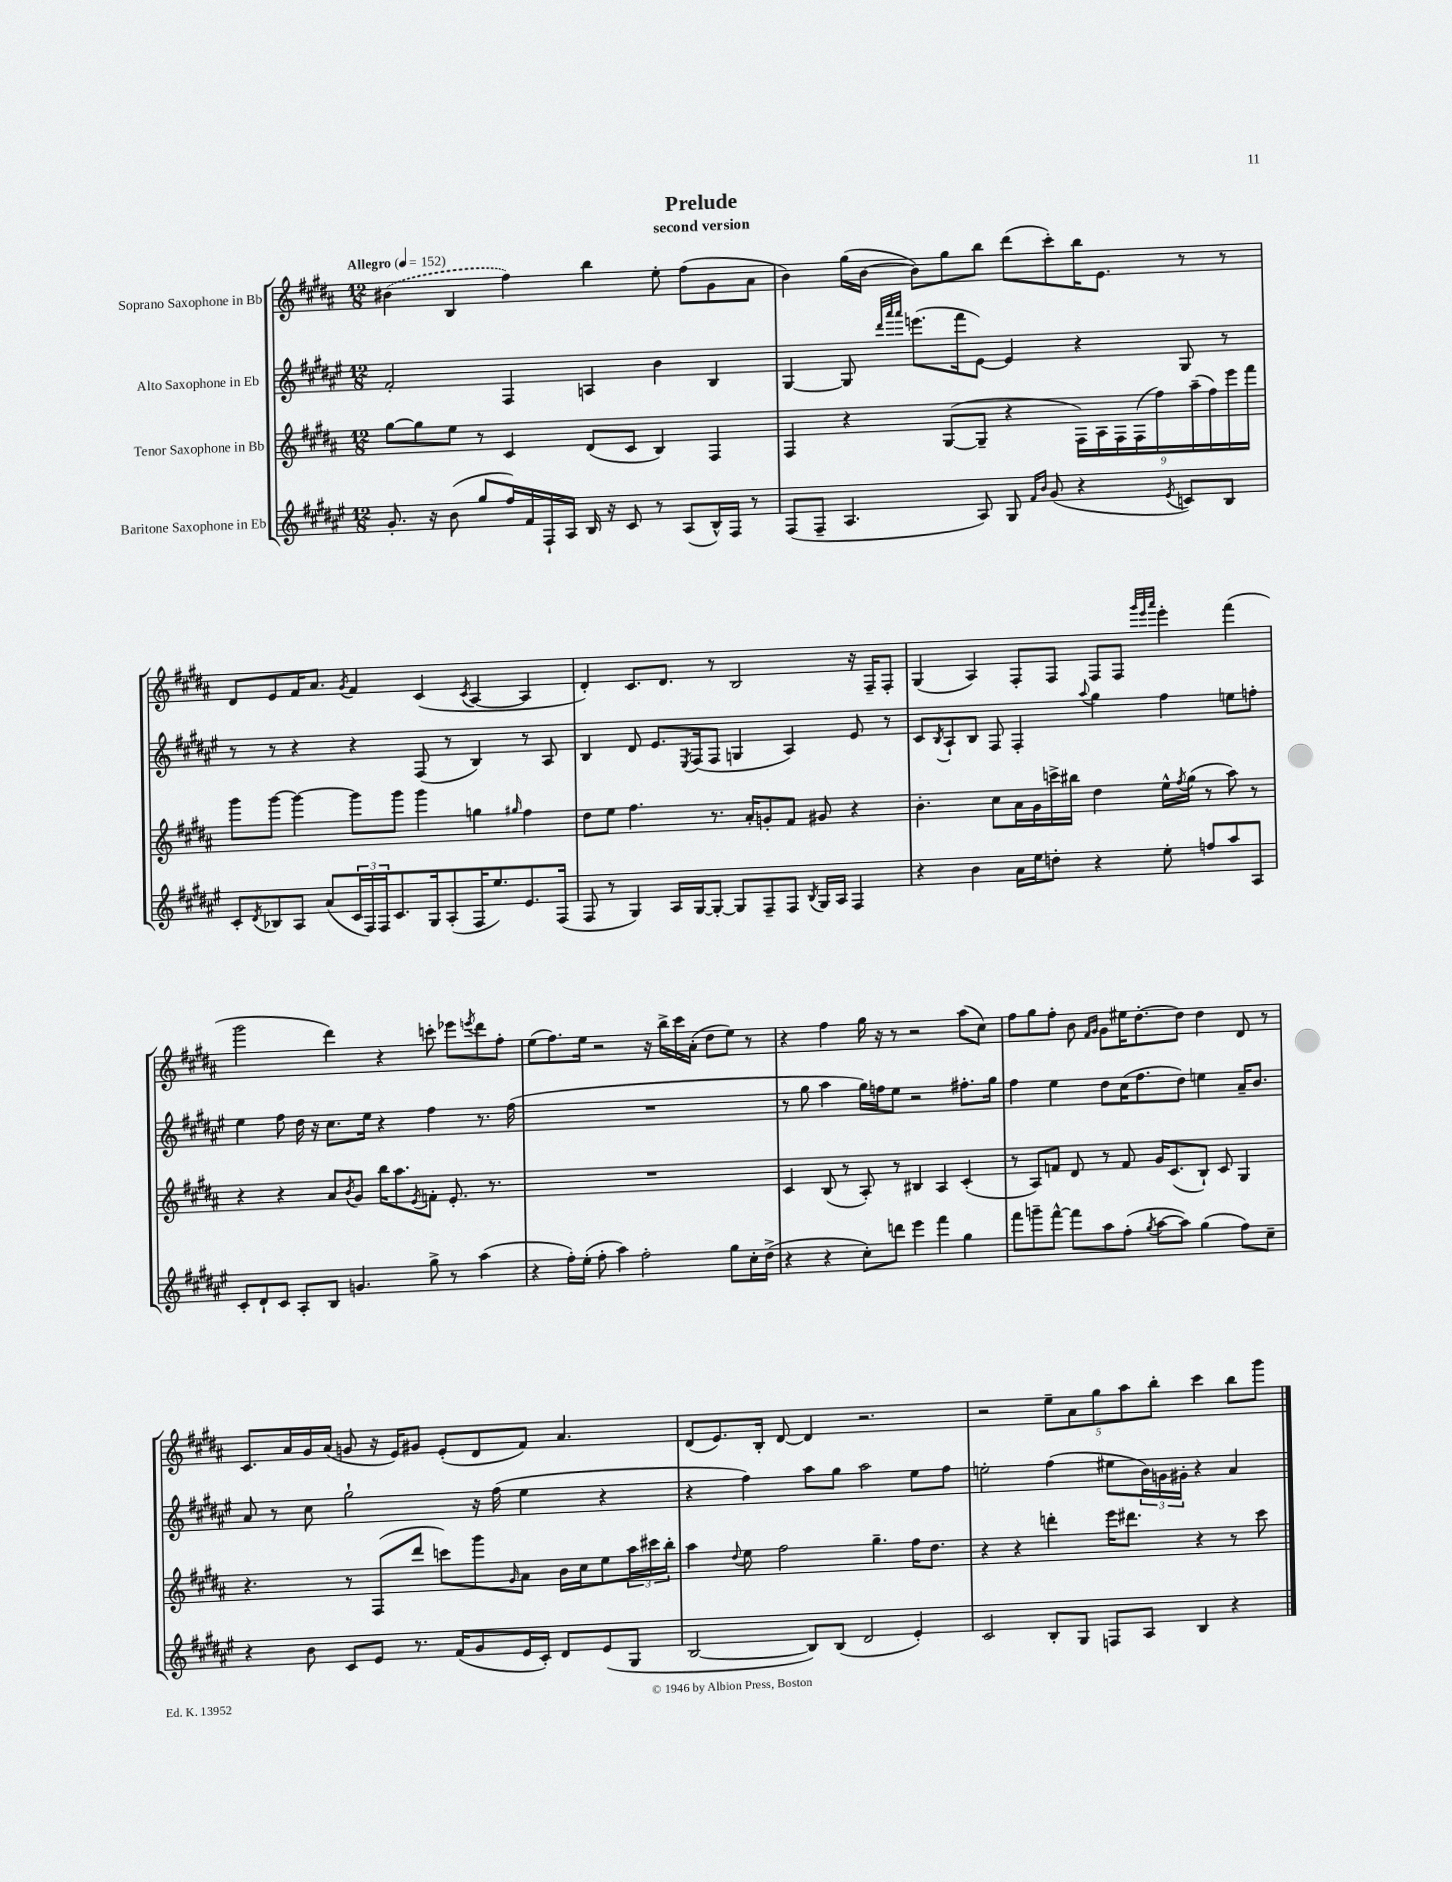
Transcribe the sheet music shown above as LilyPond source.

\header { title = "Prelude" subtitle = "second version" }
<<
\new StaffGroup <<
\new Staff = "s0" \with { instrumentName = "Soprano Saxophone in Bb" } {
    \clef treble \key b \major \numericTimeSignature \time 12/8 \tempo "Allegro" 4 = 152
    \once \slurDashed bis'4( b4 fis''4) b''4 e''8-. fis''8( gis'8 ais'8 |
    b'4) gis''16( b'16~ b'8) gis''8 b''8 dis'''8( cis'''8-.) b''16 e'8. r8 r8 |
    dis'8 e'8 fis'16 ais'8. \acciaccatura { gis'8 } fis'4 cis'4( \acciaccatura { cis'8 } ais4~ ais4 |
    dis'4-.) cis'8. dis'8. r8 b2 r16 fis16-- fis8-. |
    gis4( ais4) fis8-. fis8 fis8 fis8 \grace { gis'''32 e'''32 ais'''32 } e'''4-. fis'''4( |
    gis'''2 dis'''4) r4 c'''8-. ees'''8 \acciaccatura { e'''8 } dis'''8 fis''8-. |
    e''8( fis''8.) e''16 r2 r16 b''16-> cis'''16 ais'16-.( dis''8 e''8) r8 |
    r4 fis''4 gis''16 r16 r8 r2 ais''8( cis''8) |
    fis''8 gis''8 fis''8-. b'8 \grace { fis'16 gis'16 } gis'8 eis''16 dis''8.~-. dis''8 dis''4 dis'8 r8 |
    cis'8. ais'16 gis'16 ais'16( g'8 r16 e'16) gis'8 e'8-.( dis'8 fis'8) ais'4. |
    dis'8( e'8.) b16-. dis'8~ dis'4 r2. |
    r2 \tuplet 5/4 { e''8-- ais'8 gis''8 ais''8 b''8-. } cis'''4 b''8 gis'''8 \bar "|." |
}
\new Staff = "s1" \with { instrumentName = "Alto Saxophone in Eb" } {
    \clef treble \key fis \major \numericTimeSignature \time 12/8
    fis'2-. fis4 a4 b'4 b4 |
    gis4~ gis8 \grace { dis'''32 ais'''32 ais'''32 } e'''8.( fis'''16 eis'8~) eis'4 r4 gis8 r8 |
    r8 r8 r4 r4 fis8( r8 b4) r8 ais8 |
    b4 dis'8 eis'8. \acciaccatura { eis8 } fis16( fis8 g4 ais4) eis'8 r8 |
    cis'8 \acciaccatura { b8 } ais8-! b8 fis8 fis4-. \appoggiatura { ais''8 } gis''4 fis''4 e''8 f''8-. |
    eis''4 fis''8 dis''16 r16 cis''8. eis''16 r4 fis''4 r8. fis''16( |
    R1. |
    r8 gis''8 ais''4 gis''16) f''16 eis''8 r2 fis''8.-. gis''16 |
    fis''4 eis''4 dis''8 cis''16( fis''8. dis''8) e''4 ais'16-- b'8. |
    ais'8 r8 cis''8 gis''2-! r16 fis''16( eis''4 r4 |
    r4 fis''4) ais''8 gis''8 ais''2 eis''8 fis''8 |
    e''2-. fis''4( eis''8 \tuplet 3/2 { b'16) g'16 gis'16-. } r4 ais'4 \bar "|." |
}
\new Staff = "s2" \with { instrumentName = "Tenor Saxophone in Bb" } {
    \clef treble \key b \major \numericTimeSignature \time 12/8
    gis''8~ gis''8 e''8 r8 cis'4 dis'8( cis'8 b4) fis4 |
    fis4 r4 gis8~( gis8-- r4 \tuplet 9/8 { fis16) ais16 fis16 fis16( fis''16) ais''16--( fis''16) e'''16 fis'''16 } |
    gis'''8 gis'''8~ gis'''4~ gis'''8 gis'''8 gis'''4 g''4 \grace { gis''16 } fis''4 |
    dis''8 e''8 fis''4. r8. ais'16-. g'8-. fis'8 gis'8 r4 |
    b'4.-. cis''8 ais'16 gis'16 c'''16-> bis''16 dis''4 e''16-^ \acciaccatura { fis''8 } gis''16( r8 ais''8) r8 |
    r4 r4 ais'8 \acciaccatura { b'8 } gis'8 b''16 ais''8. \acciaccatura { e'8 } f'8-. e'8.-. r8. |
    R1. |
    cis'4 b8( r8 ais8-.) r8 bis4 ais4 cis'4-.( |
    r8 ais8) f'8 dis'8 r8 f'8 gis'16 cis'8.( b8-!) cis'8 gis4 |
    r4. r8 fis8( dis'''8 c'''8) gis'''8 \grace { gis'16 } ais'8 b'16 cis''16 e''8 \tuplet 3/2 { ais''16 cis'''16 b''16-. } |
    ais''4 \appoggiatura { dis''8 } e''8 fis''2 gis''4.-- fis''16 dis''8. |
    r4 r4 d'''4-. e'''16 dis'''8. r4 r8 cis'''8 \bar "|." |
}
\new Staff = "s3" \with { instrumentName = "Baritone Saxophone in Eb" } {
    \clef treble \key fis \major \numericTimeSignature \time 12/8
    gis'8.-. r16 b'8( gis''8 fis''16) fis'16 fis16-! ais16 b16 r16 cis'8 r8 ais8( b16-^) fis16 r8 |
    fis8( fis8-- ais4. ais8) gis8 \grace { fis'16 b'16 } gis'8( r4 \acciaccatura { eis'8 } c'8) b8 |
    cis'8-. \acciaccatura { dis'8 } bes8 ais8 ais'8( \tuplet 3/2 { cis'16 fis16) fis16 } cis'8. gis16 ais8-.( fis16 eis''8.) eis'8. fis16( |
    fis8 r8 gis4) ais16 gis16~ gis8~-. gis8 fis8-- fis8 \acciaccatura { b8 } gis16 ais16 fis4 |
    r4 b'4 ais'16 eis''16 d''8-. r4 eis''8-. f''8 ais''8 ais8 |
    cis'8-. dis'8-! cis'8 ais8-. b8 g'4. gis''8-> r8 ais''4( |
    r4 fis''16-.) eis''16-.( fis''8-. ais''4) fis''2-. gis''8 cis''16-. dis''16->( |
    r4 r4 cis''8-.) d'''8 eis'''4 fis'''4 gis''4 |
    fis'''8 g'''8-- fis'''8~-^ fis'''8 ais''8 fis''8-.( \acciaccatura { gis''8 } ais''8~ ais''8) gis''4( fis''8) cis''8-- |
    r4 b'8 cis'8 eis'8 r8. fis'16( gis'8 eis'16 cis'16-.) dis'8 eis'8( gis8 |
    b2~ b8) b8( dis'2 eis'4-.) |
    cis'2 b8-. gis8 f8 ais8 b4 r4 \bar "|." |
}
>>
>>
\layout { \context { \Score \remove "Bar_number_engraver" } }
